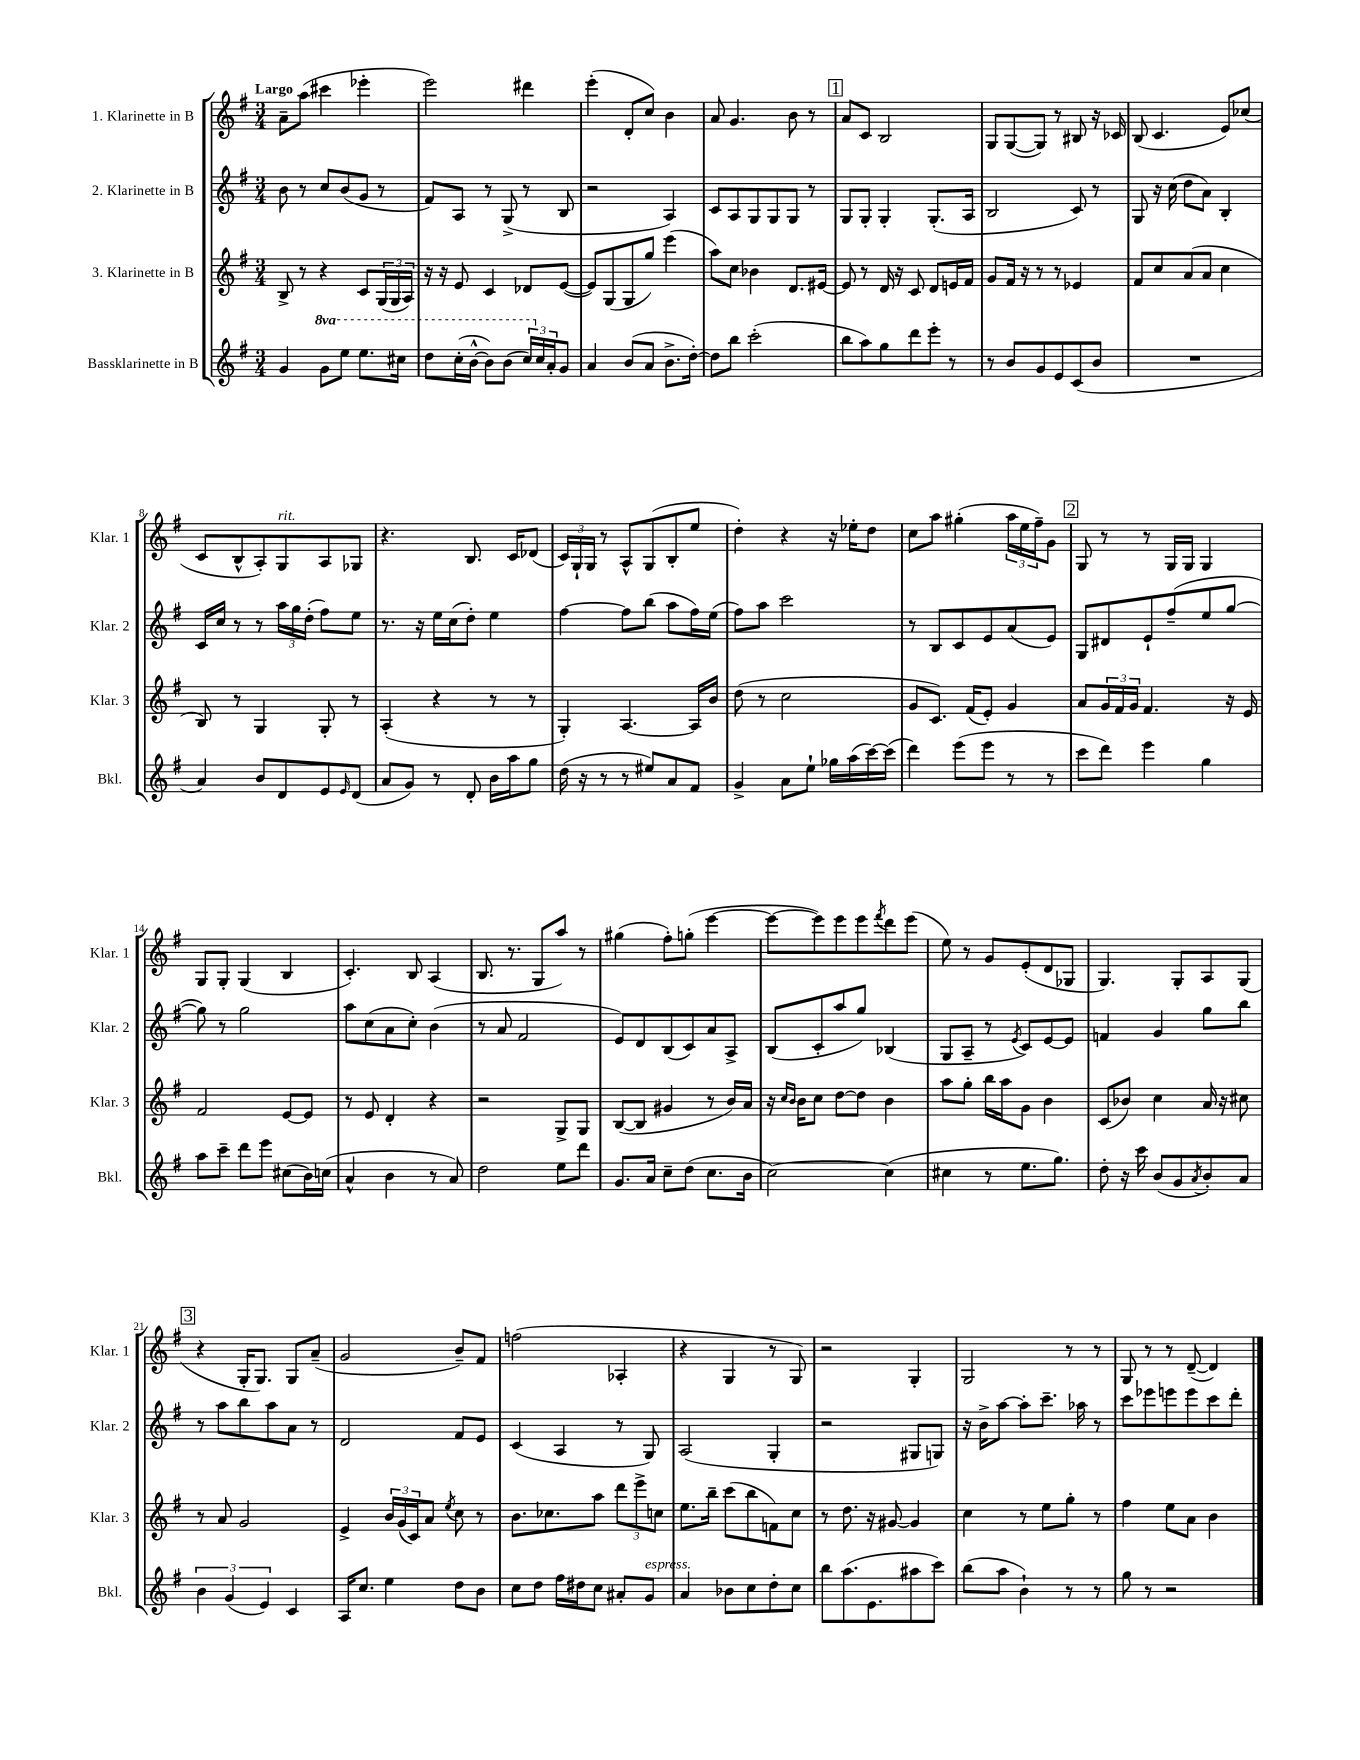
<<
\new StaffGroup <<
\new Staff = "s0" \with { instrumentName = "1. Klarinette in B" shortInstrumentName = "Klar. 1" } {
    \clef treble \key g \major \numericTimeSignature \time 3/4 \tempo "Largo"
    a'8-- a''8( cis'''4 ees'''4-. |
    e'''2) dis'''4 |
    e'''4-.( d'8-. c''8) b'4 |
    a'8 g'4. b'8 r8 |
    \mark \markup { \box "1" } a'8 c'8 b2 |
    g8 g8~( g8) r8 bis8 r16 ces'16 |
    b8( c'4. e'8) ces''8( |
    c'8 b8-^ a8-.) g8^\markup { \italic "rit." } a8 ges8 |
    r4. b8. c'16 des'8( |
    \tuplet 3/2 { c'16) g16-! g16 } r8 a8-^ g8( b8-. e''8 |
    d''4-.) r4 r16 ees''16-. d''8 |
    c''8 a''8 gis''4-.( \tuplet 3/2 { a''16 e''16 fis''16--) } g'8 |
    \mark \markup { \box "2" } g8 r8 r8 g16 g16 g4 |
    g8 g8-. g4( b4 |
    c'4.-.) b8 a4( |
    b8. r8. g8 a''8) r8 |
    gis''4( fis''8-.) g''8-.( e'''4~ |
    e'''8~ e'''8) e'''8 e'''8 \acciaccatura { fis'''8 } d'''8 e'''8( |
    e''8) r8 g'8 e'8-.( d'8 ges8 |
    g4.) g8-. a8 g8( |
    \mark \markup { \box "3" } r4 g16-. g8.) g8 a'8--( |
    g'2 b'8--) fis'8 |
    f''2( aes4-. |
    r4 g4 r8 g8) |
    r2 g4-. |
    g2 r8 r8 |
    g8 r8 r8 d'8~--( d'4) \bar "|." |
}
\new Staff = "s1" \with { instrumentName = "2. Klarinette in B" shortInstrumentName = "Klar. 2" } {
    \clef treble \key g \major \numericTimeSignature \time 3/4
    b'8 r8 c''8 b'8( g'8 r8 |
    fis'8) a8 r8 g8->( r8 b8 |
    r2 a4) |
    c'8 a8 g8 g8 g8 r8 |
    \mark \markup { \box "1" } g8 g8-. g4-. g8.-.( a16 |
    b2 c'8) r8 |
    g8 r16 c''16( d''8 a'8) b4-. |
    c'16 c''16 r8 r8 \tuplet 3/2 { a''16 g''16 d''16-.( } fis''8) e''8 |
    r8. r16 e''16 c''16( d''8-.) e''4 |
    fis''4~ fis''8 b''8( a''8 fis''16) e''16( |
    fis''8) a''8 c'''2 |
    r8 b8 c'8 e'8 a'8( e'8) |
    \mark \markup { \box "2" } g8 dis'8 e'8-! fis''8--( e''8 g''8~ |
    g''8) r8 g''2 |
    a''8 c''8( a'8 c''8-.) b'4( |
    r8 a'8 fis'2 |
    e'8) d'8 b8( c'8) a'8 a8-> |
    b8( c'8-. a''8 g''8) bes4( |
    g8 a8-- r8 \acciaccatura { e'8 } c'8) e'8~ e'8 |
    f'4 g'4 g''8 b''8 |
    \mark \markup { \box "3" } r8 a''8 b''8 a''8 a'8 r8 |
    d'2 fis'8 e'8 |
    c'4( a4 r8 g8) |
    a2( g4-. |
    r2 gis8 g8) |
    r16 b'16-> a''8~ a''8-. c'''8.-- aes''16 r8 |
    c'''8 ees'''8 e'''8 e'''8 c'''8 d'''8-. \bar "|." |
}
\new Staff = "s2" \with { instrumentName = "3. Klarinette in B" shortInstrumentName = "Klar. 3" } {
    \clef treble \key g \major \numericTimeSignature \time 3/4
    b8-> r8 r4 c'8 \tuplet 3/2 { g16( g16 a16) } |
    r16 r16 e'8 c'4 des'8 e'8~( |
    e'8) g8( g8 g''8) e'''4( |
    a''8) c''8 bes'4 d'8. eis'16~ |
    \mark \markup { \box "1" } eis'8 r8 d'16 r16 c'8 d'8 e'16 fis'16 |
    g'8 fis'16 r16 r8 r8 ees'4 |
    fis'8 c''8 a'8( a'8 c''4 |
    b8) r8 g4 g8-. r8 |
    a4-.( r4 r8 r8 |
    g4-.) a4.~ a16 b'16 |
    d''8( r8 c''2 |
    g'8 c'8.) fis'16( e'8-.) g'4 |
    \mark \markup { \box "2" } a'8 \tuplet 3/2 { g'16 fis'16 g'16 } fis'4. r16 e'16 |
    fis'2 e'8~ e'8 |
    r8 e'8 d'4-. r4 |
    r2 g8-> g8 |
    b8~( b8 gis'4 r8 b'16) a'16 |
    r16 \grace { c''16 b'16 } b'16 c''8 d''8~ d''8 b'4 |
    a''8 g''8-. b''16 a''16 g'8 b'4 |
    c'8( bes'8) c''4 a'16 r16 cis''8 |
    \mark \markup { \box "3" } r8 a'8 g'2 |
    e'4-> \tuplet 3/2 { b'16 g'16( c'16) } a'8 \acciaccatura { e''8 } c''8 r8 |
    b'8. ces''8. a''8 \tuplet 3/2 { d'''8 e'''8-> c''8 } |
    e''8. b''16-- c'''8( b''8 f'8) c''8 |
    r8 d''8. r16 gis'8~ gis'4 |
    c''4 r8 e''8 g''8-. r8 |
    fis''4 e''8 a'8 b'4 \bar "|." |
}
\new Staff = "s3" \with { instrumentName = "Bassklarinette in B" shortInstrumentName = "Bkl." } {
    \clef treble \key g \major \numericTimeSignature \time 3/4 \set Staff.ottavationMarkups = #ottavation-simple-ordinals
    g'4 \ottava #1 g''8 e'''8 e'''8. cis'''16 |
    d'''8 c'''16-.( b''16~-^ b''8) b''8( \tuplet 3/2 { c'''16) \ottava #0 c''16 a'16-. } g'8 |
    a'4 b'8( a'8 b'8.-> d''16~-.) |
    d''8 b''8 c'''2-.( |
    \mark \markup { \box "1" } b''8 a''8) g''8 d'''8 e'''8-. r8 |
    r8 b'8 g'8 e'8 c'8( b'8 |
    R2. |
    a'4) b'8 d'8 e'8 \grace { e'16 } d'8( |
    a'8 g'8) r8 d'8-. b'16 a''16 g''8 |
    d''16( r16 r8 r8 eis''8) a'8 fis'8 |
    g'4-> a'8 e''8-! ges''16 a''16( c'''16~) c'''16( |
    d'''4) e'''8( e'''8 r8 r8 |
    \mark \markup { \box "2" } c'''8 d'''8) e'''4 g''4 |
    a''8 c'''8-- d'''8 e'''8 cis''8( b'16) c''16( |
    a'4-^ b'4 r8 a'8) |
    d''2 e''8 d'''8 |
    g'8. a'16 c''8-- d''8( c''8. b'16 |
    c''2~) c''4( |
    cis''4 r8 e''8. g''8.) |
    d''8-. r16 c'''16 b'8( g'8 \acciaccatura { a'8 } b'8-.) a'8 |
    \mark \markup { \box "3" } \tuplet 3/2 { b'4 g'4( e'4) } c'4 |
    a16 c''8. e''4 d''8 b'8 |
    c''8 d''8 fis''16 dis''16 c''8 ais'8-. g'8^\markup { \italic "espress." } |
    a'4 bes'8 c''8 d''8-. c''8 |
    b''8 a''8.( e'8. ais''8 c'''8) |
    b''8( a''8 b'4-!) r8 r8 |
    g''8 r8 r2 \bar "|." |
}
>>
>>
